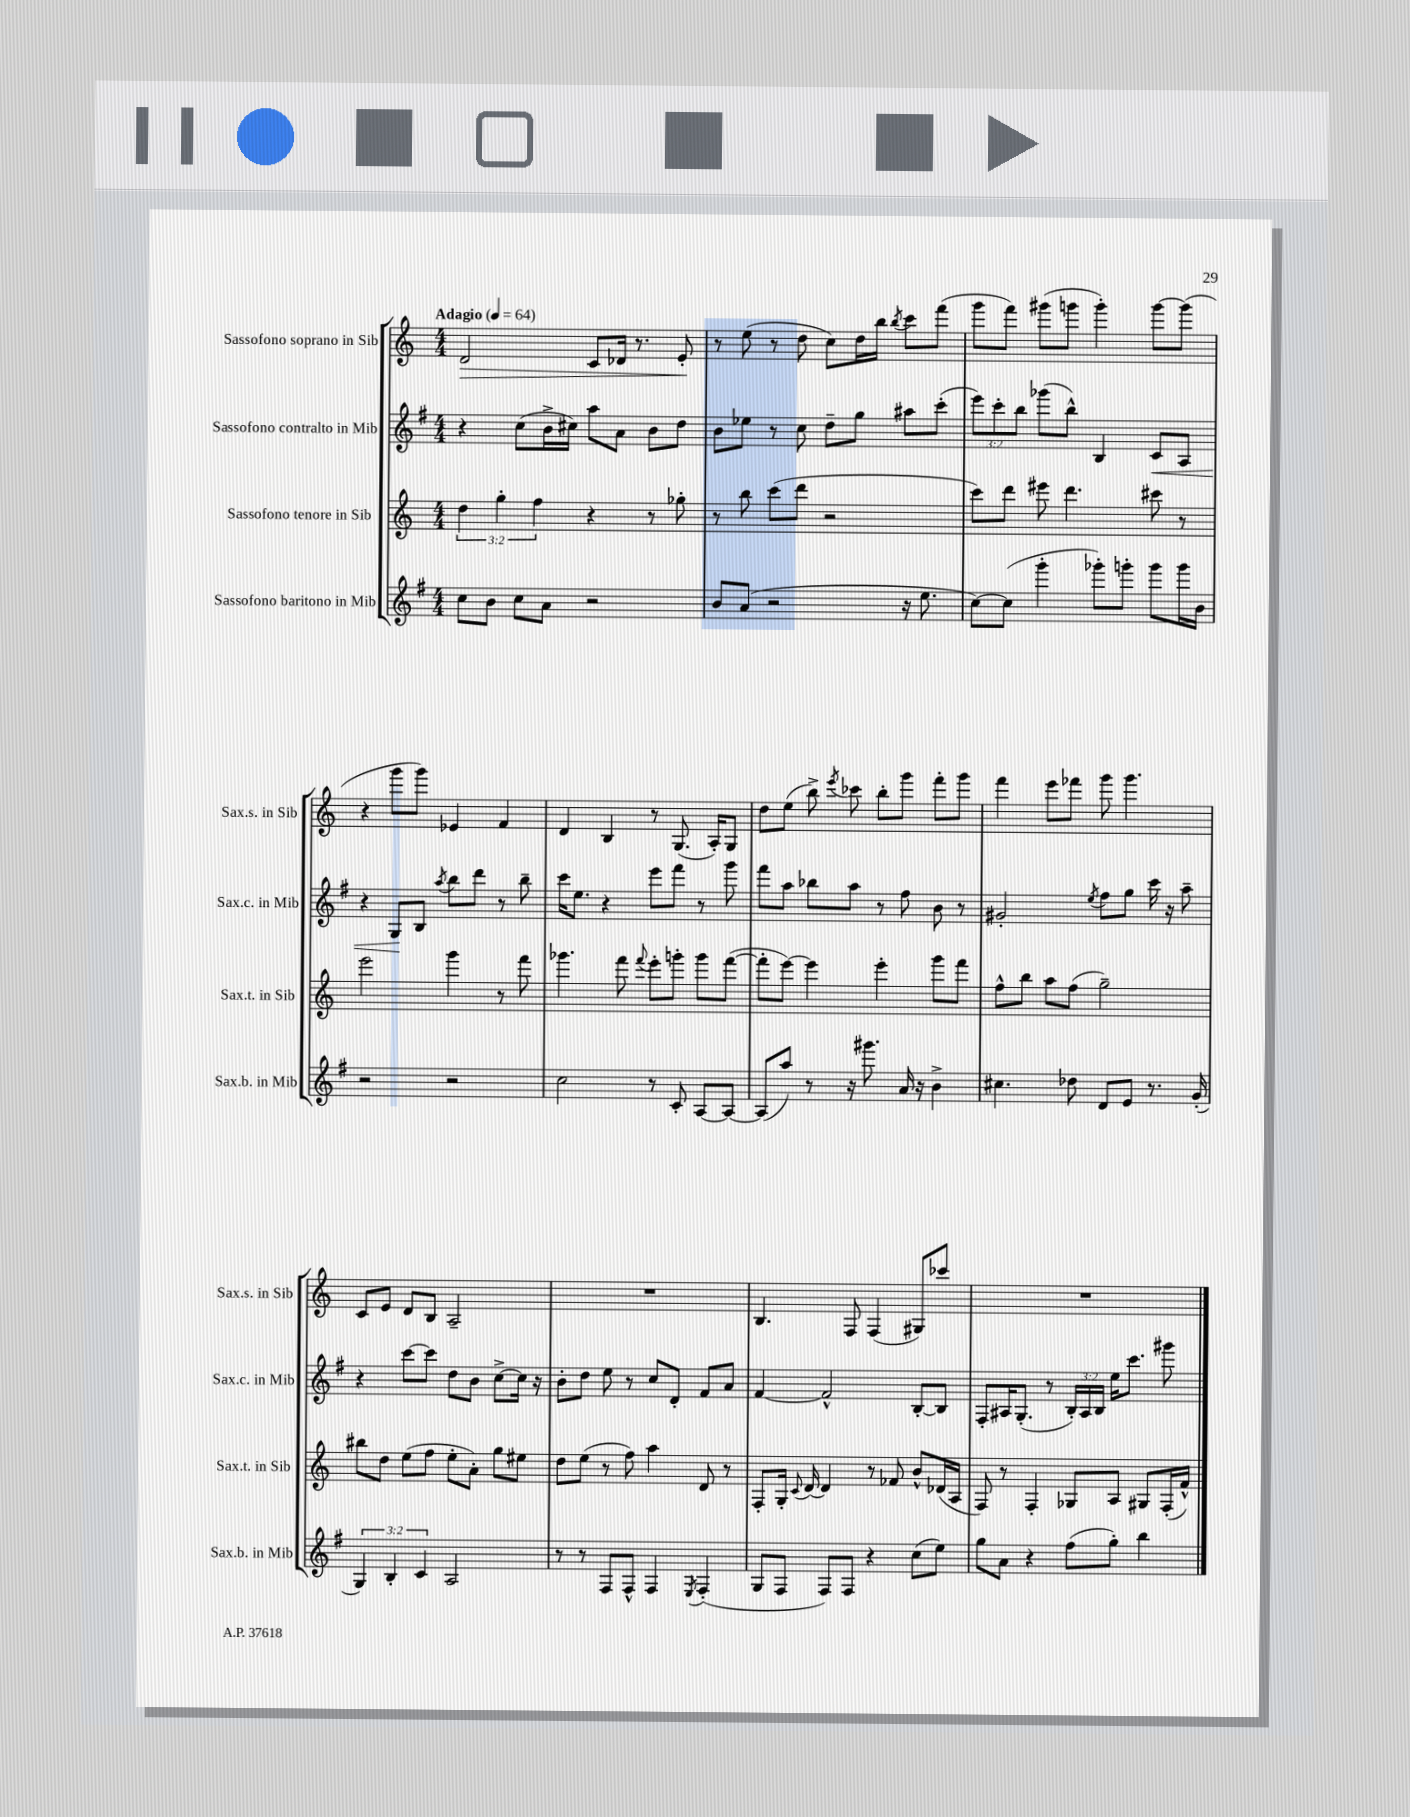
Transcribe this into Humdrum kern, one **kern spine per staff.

**kern	**kern	**kern	**kern
*staff4	*staff3	*staff2	*staff1
*clefG2	*clefG2	*clefG2	*clefG2
*k[f#]	*k[]	*k[f#]	*k[]
*M4/4	*M4/4	*M4/4	*M4/4
*MM64	*MM64	*MM64	*MM64
8cc\L	6dd\	4r	2d/
8b\J	.	.	.
.	6gg'\	.	.
8cc\L	.	(8cc\L	.
.	6ff\	.	.
8a\J	.	16b^\L	.
.	.	16cc#\JJ)	.
2r	4r	8aa\L	8c/L
.	.	8a\J	16d-/Jk
.	.	.	8.r
.	8r	8b\L	.
.	8gg-'\	8dd\J	8e'/
=	=	=	=
8b/L	8r	8b\L	8r
(8a/J	8bb\	8ee-\J	(8ee\
2r	(8ccc\L	8r	8r
.	8ddd\J	8cc\	8dd\
.	2r	8dd~\L	8cc\L)
.	.	8gg\J	16dd\L
.	.	.	16bb\JJ
.	.	.	8qbb/
16r	.	8aa#\L	8ccc\L
8.ee\	.	.	.
.	.	(8ccc'\J	(8fff\J
=	=	=	=
[8cc\L)	8ccc\L)	12eee\L)	8ggg\L
.	.	12ccc'\	.
(8cc\]J	8ddd\J	.	8fff\J)
.	.	12bb\J	.
4ggg'\	8eee#\	(8ggg-\L	(8ggg#\L
.	4.ddd\	8bb^^\J)	8ggg\J
8ggg-'\L)	.	4B/	4ggg'\)
8ggg'\J	.	.	.
8ggg\L	8ccc#\	8c/L	[8ggg\L
16ggg\L	8r	8A/J	(8ggg\]J
16b\JJ	.	.	.
=	=	=	=
2r	2eee\	4r	4r
.	.	8G/L	8ggg\L
.	.	8B/J	8ggg\J)
.	.	8qaa/	.
2r	4ggg\	8bb\L	4e-/
.	.	8ddd\J	.
.	8r	8r	4f/
.	8fff\	8bb~\	.
=	=	=	=
2cc\	4.ggg-\	16ccc\LK	4d/
.	.	8.ee\J	.
.	.	4r	4B/
.	8fff\	.	.
.	8qqfff/	.	.
8r	8eee'\L	8eee\L	8r
8c'/	8ggg'\J	8fff#\J	(8.G/
[8A/L	8ggg\L	8r	.
.	.	.	16A'/LK)
8A/_J	([8fff\J	8ggg\	8G/J
=	=	=	=
(8A/]L	8fff'\]L	8fff#\L	8dd\L
8aa/J)	[8eee\J)	8aa\J	(8ee\J
8r	4eee\]	8bb-\L	8bb^\)
.	.	.	8qeee/
16r	.	8aa\J	8ccc-\
8.ggg#\	.	.	.
.	4eee'\	8r	8bb'\L
16a/	.	8ff#\	8ggg\J
16r	.	.	.
4b^\	8ggg\L	8b\	8fff'\L
.	8fff\J	8r	8ggg\J
=	=	=	=
4.cc#\	8ff^^\L	2g#'/	4fff\
.	8bb\J	.	.
.	8aa\L	.	8eee\L
8dd-\	(8ff\J	.	8fff-\J
.	.	8qee/	.
8d/L	2gg~\)	8ff#\L	8ggg\
8e/J	.	8gg\J	4.ggg\
8.r	.	16ccc\	.
.	.	16r	.
.	.	8aa~\	.
(16g'/	.	.	.
=	=	=	=
6G/)	8bb#\L	4r	8c/L
.	8dd\J	.	8e/J
6B'/	.	.	.
.	(8ee\L	[8ccc\L	8d/L
6c/	.	.	.
.	8ff\J	8ccc\]J	8B/J
2A/	8ee'\L	8dd\L	2A~/
.	8a'\J)	8b\J	.
.	8gg\L	[8cc^\L	.
.	8ee#\J	16cc\]Jk	.
.	.	16r	.
=	=	=	=
8r	8dd\L	8b'\L	1r
8r	(8ee\J	8dd\J	.
8F#/L	8r	8ee\	.
8F#^^/J	8ff\)	8r	.
4F#/	4aa\	8cc/L	.
.	.	8d'/J	.
8qE/	.	.	.
(4F#'/	8d/	8f#/L	.
.	8r	8a/J	.
=	=	=	=
8G/L	8F'/L	[4f#/	4.B/
8F#/J	16G'/Jk	.	.
.	8qqc/	.	.
.	[16d/	.	.
8F#/L)	4d/]	2f#^^/]	.
8F#/J	.	.	8F/
4r	8r	.	(4F/
.	8f-/	.	.
(8cc\L	8b^^/L	[8B'/L	8G#/L)
8ee\J)	(16d-/L	8B/]J	8ccc-/J
.	16A/JJ	.	.
=	=	=	=
8gg\L	8F/)	8F#'/L	1r
8a\J	8r	16A#/K	.
.	.	(8.G'/J	.
4r	4F'/	.	.
.	.	8r	.
(8ff#\L	8G-/L	24B'/LL)	.
.	.	24A#/	.
.	.	24B/JJ	.
8gg'\J)	8A/J	16ee\LK	.
.	.	8.ccc\J	.
4bb\	8G#/L	.	.
.	(16F'/L	8ggg#\	.
.	16f^^/JJ)	.	.
==	==	==	==
*-	*-	*-	*-
